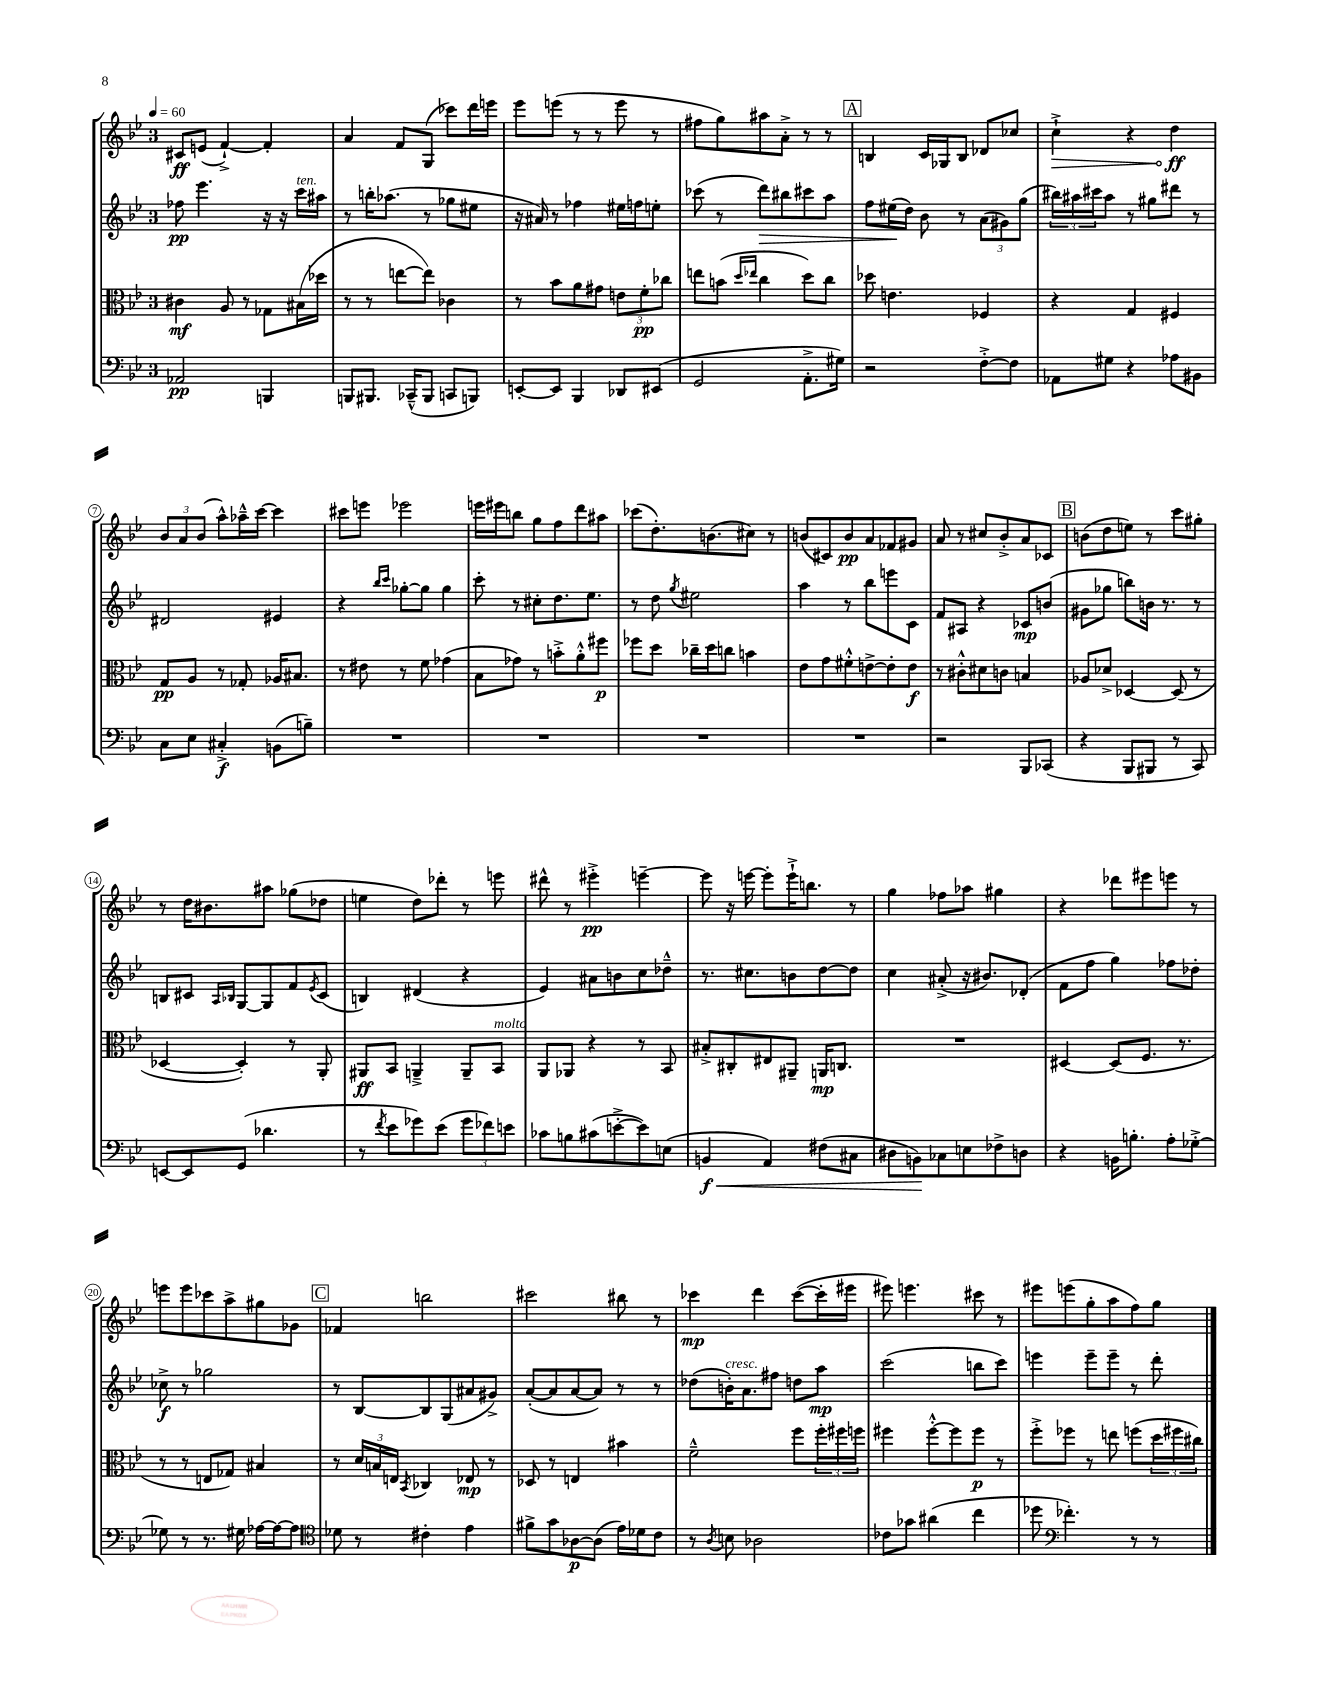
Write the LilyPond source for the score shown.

<<
\new StaffGroup <<
\new Staff = "s0" {
    \clef treble \key bes \major \once \override Staff.TimeSignature.style = #'single-digit \time 3/4 \tempo 4 = 60
    cis'8\ff e'8( f'4~-!->) f'4-. |
    a'4 f'8 g8( ces'''8) d'''16 e'''16 |
    ees'''8 e'''8( r8 r8 e'''8 r8 |
    fis''8 g''8) ais''8 a'8-.-> r8 r8 |
    \mark \markup { \box "A" } b4 c'16 ges16 b8 des'8 ces''8 |
    \once \override Hairpin.circled-tip = ##t c''4-!->\> r4 d''4\ff\! |
    \tuplet 3/2 { bes'8 a'8 bes'8( } a''8-^) aes''16---^ c'''16~ c'''4 |
    cis'''8 e'''8 ees'''2 |
    e'''16 eis'''16 b''8 g''8 f''8 d'''8 ais''8 |
    ces'''8( d''8.-.) b'8.( cis''8) r8 |
    b'8( cis'8) b'8\pp a'8 fes'8 gis'8 |
    a'8 r8 cis''8 bes'8-.-> a'8 ces'8 |
    \mark \markup { \box "B" } b'8( d''8 e''8) r8 c'''8 gis''8-. |
    r8 d''16 bis'8. ais''8 ges''8( des''8 |
    e''4 d''8) des'''8-. r8 e'''8 |
    dis'''8-^ r8 eis'''4-.->\pp e'''4~-- |
    e'''8 r16 e'''16~ e'''8-. e'''16-!-> b''8. r8 |
    g''4 fes''8 aes''8 gis''4 |
    r4 des'''8 eis'''8 e'''8 r8 |
    e'''8 e'''8 ces'''8 a''8-> gis''8 ges'8 |
    \mark \markup { \box "C" } fes'4 b''2 |
    cis'''2 bis''8 r8 |
    ces'''4\mp d'''4 ces'''8~( ces'''16-. eis'''16 |
    eis'''8) e'''4. cis'''8 r8 |
    eis'''8 e'''8( g''8-. a''8 f''8) g''8 \bar "|." |
}
\new Staff = "s1" {
    \clef treble \key bes \major \once \override Staff.TimeSignature.style = #'single-digit \time 3/4
    fes''8\pp ees'''4. r16 r16 c'''16^\markup { \italic "ten." } ais''16 |
    r8 b''16-. aes''8.( r8 ges''8 eis''8 |
    r16 ais'16) r8 fes''4 eis''16 f''16 e''8-. |
    ces'''8( r8 d'''8\>) bis''8 cis'''8 a''8 |
    \mark \markup { \box "A" } f''8 eis''16\!( d''16) bes'8 r8 \tuplet 3/2 { a'8( gis'8) g''8( } |
    \tuplet 3/2 { bis''16) ais''16 cis'''16 } ais''8 r8 gis''8 dis'''8 r8 |
    dis'2 eis'4 |
    r4 \grace { bes''16 c'''16 } ges''8~-. ges''8 ges''4 |
    c'''8-. r8 cis''8-. d''8. ees''8. |
    r8 d''8 \acciaccatura { g''8 } eis''2 |
    a''4 r8 bes''8 e'''8 c'8 |
    f'8 ais8 r4 ces'8\mp b'8( |
    \mark \markup { \box "B" } gis'8 ges''8 b''8) b'16 r8. r8 |
    b8 cis'8 \grace { a16 bes16 } g8~ g8 f'8 \acciaccatura { ees'8 } cis'8( |
    b4) dis'4( r4 |
    ees'4) ais'8 b'8 c''8 des''8---^ |
    r8. cis''8. b'8 d''8~ d''8 |
    c''4 ais'8-.->( r16 bis'8.) des'8-.( |
    f'8 f''8 g''4) fes''8 des''8-. |
    ces''8->\f r8 ges''2 |
    \mark \markup { \box "C" } r8 bes8~ bes8 g8( ais'8 gis'8->) |
    a'8~-.( a'8 a'8~ a'8) r8 r8 |
    des''8( b'16-.^\markup { \italic "cresc." }) a'8. fis''8 d''8 a''8\mp |
    c'''2( b''8 c'''8) |
    e'''4 e'''8-- e'''8-- r8 d'''8-. \bar "|." |
}
\new Staff = "s2" {
    \clef alto \key bes \major \once \override Staff.TimeSignature.style = #'single-digit \time 3/4
    cis'4\mf a8 r8 ges8 bis16( des''16 |
    r8 r8 e''8~ e''8) ces'4 |
    r8 bes'8 a'8 gis'8 \tuplet 3/2 { e'8 f'8-.\pp ces''8 } |
    e''8 b'8( \grace { d''16 ees''16 } c''4 d''8) c''8 |
    \mark \markup { \box "A" } des''8 e'4. fes4 |
    r4 g4 fis4 |
    g8\pp a8 r8 ges8-. aes16 bis8. |
    r8 eis'8 r8 f'8 ges'4( |
    bes8 ges'8) r8 b'8-.-> a'8-.-^ fis''8\p |
    fes''8 d''8 ces''16-- d''16 c''8 b'4 |
    ees'8 g'8 fis'8-.-^ e'8~-> e'8-. e'8\f |
    r8 cis'8-.-^ dis'8 c'8 b4 |
    \mark \markup { \box "B" } aes8 des'8-> des4~ des8( r8 |
    des4~ des4-.) r8 a,8-. |
    ais,8\ff bes,8 a,4---> a,8-- bes,8^\markup { \italic "molto" } |
    a,8 aes,8 r4 r8 bes,8 |
    bis8-.-> cis8-. eis8 ais,8-- a,16\mp c8. |
    R2. |
    dis4~ dis8( f8. r8. |
    r8 r8 e8 ges8) bis4 |
    \mark \markup { \box "C" } r8 \tuplet 3/2 { d'16 b16 e16 } \acciaccatura { bes,8 } ces4 ees8\mp r8 |
    des8 r8 e4 bis'4 |
    f'2---^ f''8 \tuplet 3/2 { f''16-. fis''16 f''16 } |
    fis''4 fis''8~-.-^ fis''8 fis''8\p r8 |
    f''8-.-> fes''8 r8 e''8 f''8( \tuplet 3/2 { d''16 fis''16 cis''16) } \bar "|." |
}
\new Staff = "s3" {
    \clef bass \key bes \major \once \override Staff.TimeSignature.style = #'single-digit \time 3/4
    aes,2\pp b,,4 |
    b,,8 bis,,8. ces,16---^( bis,,8 c,8 b,,8) |
    e,8~-. e,8 bes,,4 des,8 eis,8( |
    g,2 a,8.-.-> gis16) |
    \mark \markup { \box "A" } r2 f8~-.-> f8 |
    aes,8 gis8 r4 aes8 bis,8 |
    c8 ees8 cis4-.->\f b,8( b8--) |
    R2. |
    R2. |
    R2. |
    R2. |
    r2 bes,,8 ces,8( |
    \mark \markup { \box "B" } r4 bes,,8 bis,,8 r8 c,8) |
    e,8~ e,8 g,8( des'4. |
    r8 \acciaccatura { f'8 } ees'8 ges'8) ees'8( \tuplet 3/2 { ges'8 fes'8) e'8 } |
    ces'8 b8 cis'8( e'8~-.-> e'8) e8( |
    b,4\f\< a,4) fis8( cis8 |
    dis8 b,8\!) ces8 e8 fes8-> d8 |
    r4 b,16 b8.-. a8-. ges8~-.-> |
    ges8 r8 r8. gis16 aes16~ aes16~ aes8 |
    \mark \markup { \box "C" } \clef tenor des'8 r8 cis'4-. ees'4 |
    fis'8-> g'8 aes8~\p aes8( ees'16) des'16 c'8 |
    r8 \acciaccatura { a8 } b8 aes2 |
    ces'8 ges'8 ais'4( c''4 |
    des''8 \clef bass fes'4.-.) r8 r8 \bar "|." |
}
>>
>>
\layout { \context { \Score \override BarNumber.stencil = #(make-stencil-circler 0.1 0.3 ly:text-interface::print) } }
